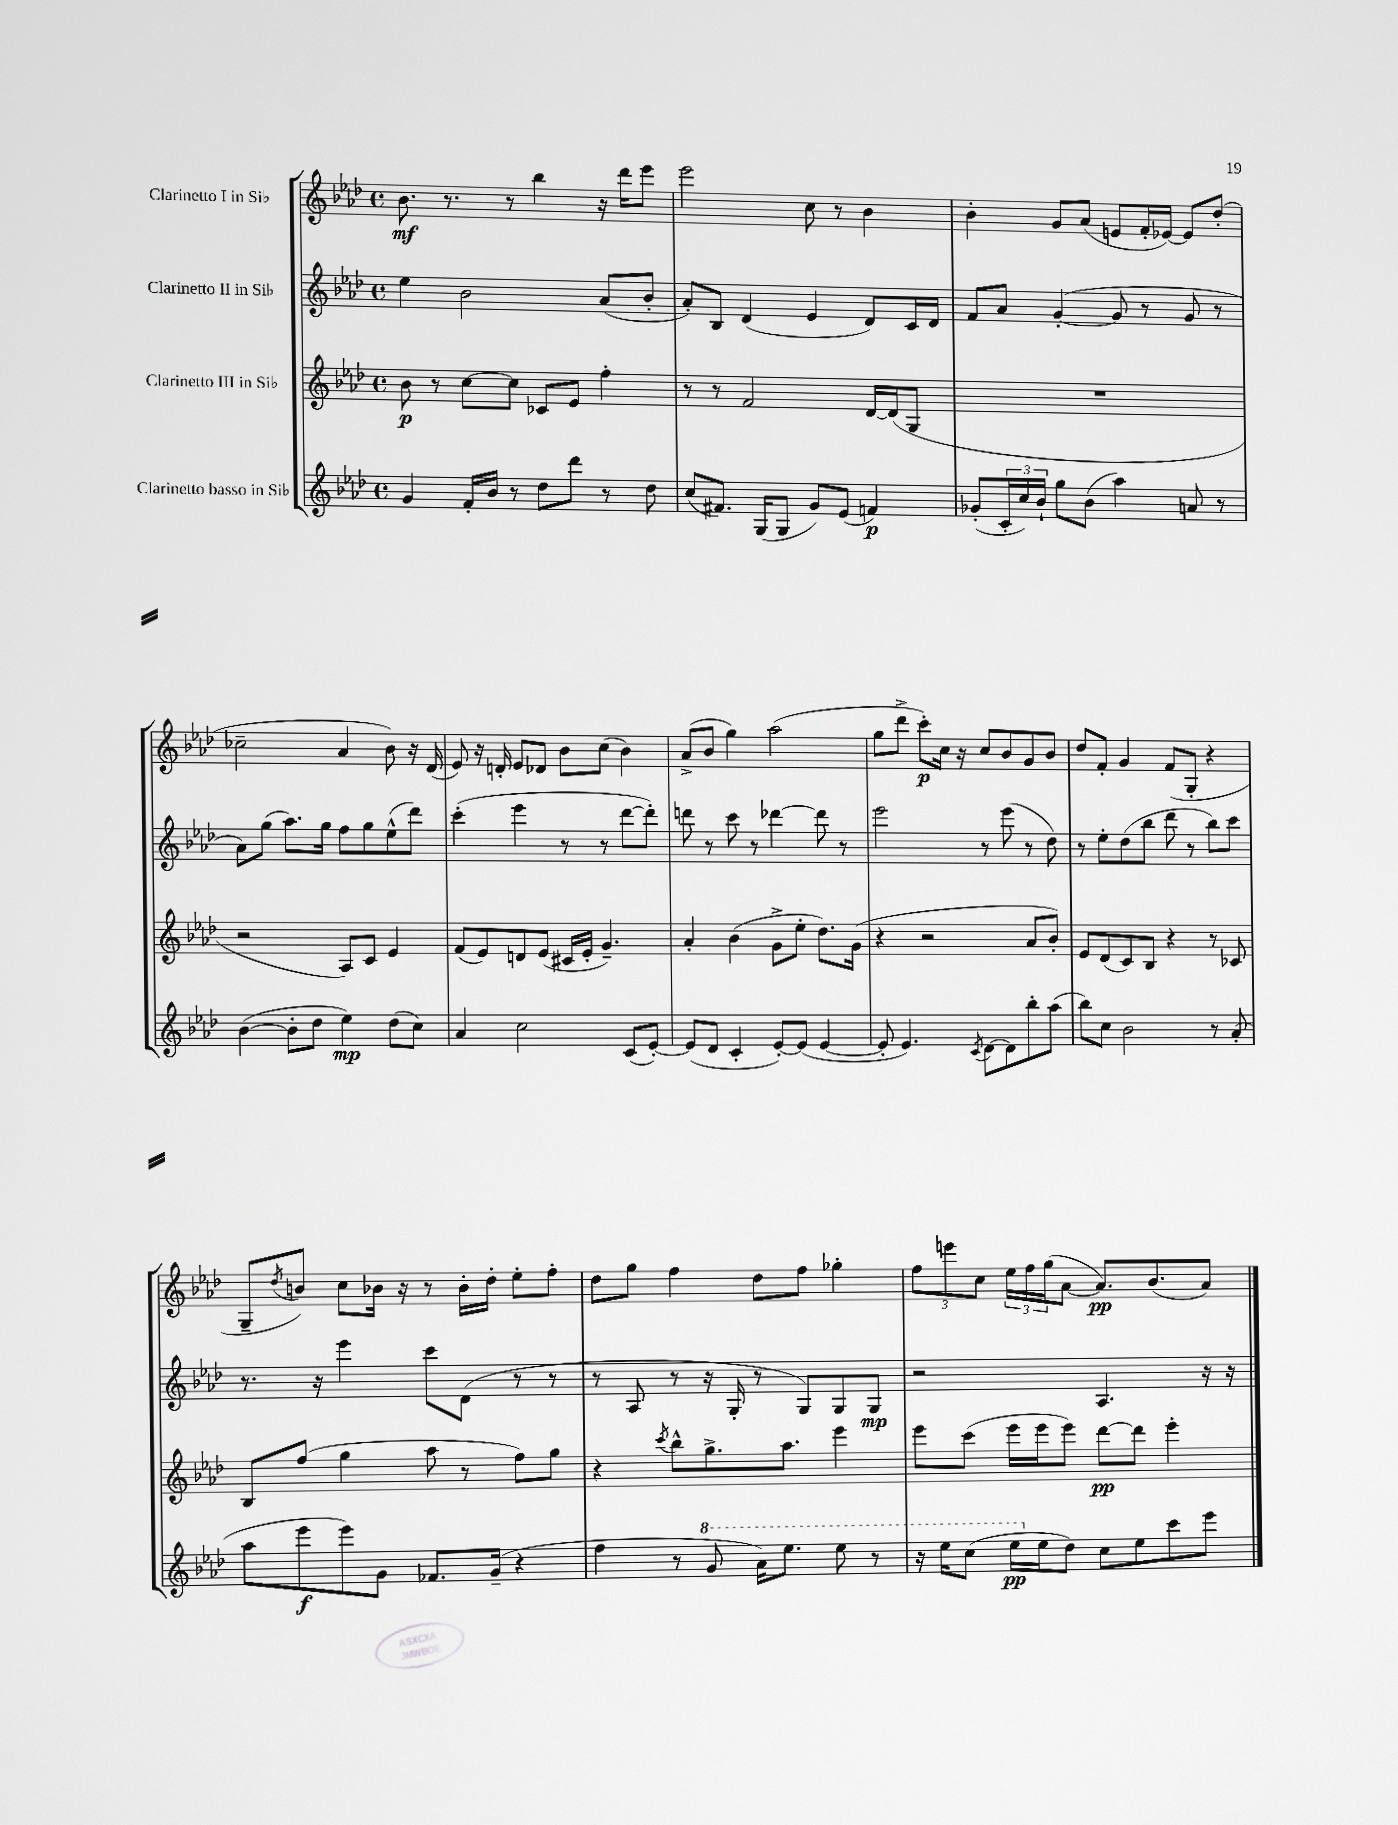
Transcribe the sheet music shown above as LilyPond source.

<<
\new StaffGroup <<
\new Staff = "s0" \with { instrumentName = "Clarinetto I in Sib" } {
    \clef treble \key aes \major \defaultTimeSignature \time 4/4
    bes'8.\mf r8. r8 bes''4 r16 des'''16 ees'''8 |
    ees'''2 c''8 r8 bes'4 |
    bes'4-. g'8 aes'8( e'8 f'16-. ees'16~) ees'8 des''8-.( |
    ces''2-- aes'4 bes'8) r16 des'16( |
    ees'8) r16 d'16-. ees'8 des'8 bes'8 c''8( bes'4) |
    aes'8->( bes'8 g''4) aes''2( |
    g''8 des'''8-> c'''8-.\p) c''16 r16 c''8 bes'8 g'8 bes'8 |
    des''8 f'8-. g'4 f'8( g8-. r4 |
    g8-- \acciaccatura { des''8 } b'8) c''8 bes'16 r16 r8 bes'16-. des''16-. ees''8-. f''8-. |
    des''8 g''8 f''4 des''8 f''8 ges''4-. |
    \tuplet 3/2 { f''8 e'''8 c''8 } \tuplet 3/2 { ees''16 f''16 g''16( } aes'8~ aes'8.\pp) bes'8.( aes'8) \bar "|." |
}
\new Staff = "s1" \with { instrumentName = "Clarinetto II in Sib" } {
    \clef treble \key aes \major \defaultTimeSignature \time 4/4
    ees''4 bes'2 aes'8( bes'8-. |
    aes'8-.) bes8 des'4( ees'4 des'8) c'16 des'16 |
    f'8 aes'8 g'4~-.( g'8 r8 g'8 r8 |
    aes'8) g''8( aes''8.) g''16 f''8 g''8 ees''8-^( des'''8) |
    c'''4-.( ees'''4 r8 r8 des'''8~ des'''8-.) |
    d'''8 r8 c'''8 r8 des'''4~ des'''8 r8 |
    ees'''2 r8 ees'''8( r8 des''8) |
    r8 ees''8-. des''8( bes''8 des'''8 r8 bes''8) c'''8 |
    r8. r16 ees'''4 c'''8 des'8( r8 r8 |
    r8 aes8 r8 r16 g16-. r8 g8) g8 g8\mp |
    r2 aes4. r16 r16 \bar "|." |
}
\new Staff = "s2" \with { instrumentName = "Clarinetto III in Sib" } {
    \clef treble \key aes \major \defaultTimeSignature \time 4/4
    bes'8\p r8 c''8~ c''8 ces'8 ees'8 f''4-. |
    r8 r8 f'2 des'16~ des'16( g8 |
    R1 |
    r2 aes8) c'8 ees'4 |
    f'8( ees'8) d'8 ees'8( cis'16 ees'16-. g'4.--) |
    aes'4-. bes'4( g'8-> ees''8-. des''8.) g'16( |
    r4 r2 aes'8 bes'8-.) |
    ees'8 des'8( c'8) bes8 r4 r8 ces'8 |
    bes8 f''8( g''4 aes''8 r8 f''8) g''8 |
    r4 \acciaccatura { c'''8 } bes''8-^ g''8.-> aes''8. ees'''4 |
    ees'''8 c'''8( ees'''16 ees'''16 ees'''8) des'''8~\pp des'''8 ees'''4-. \bar "|." |
}
\new Staff = "s3" \with { instrumentName = "Clarinetto basso in Sib" } {
    \clef treble \key aes \major \defaultTimeSignature \time 4/4
    g'4 f'16-. bes'16 r8 des''8 des'''8 r8 des''8 |
    c''8( fis'8.) g16( g8 g'8) ees'8( f'4\p) |
    ges'8-.( \tuplet 3/2 { c'16-. c''16) bes'16-! } g''8 bes'8( aes''4) a'8 r8 |
    bes'4~( bes'8-. des''8 ees''4\mp) des''8( c''8) |
    aes'4 c''2 c'8( ees'8~-.) |
    ees'8( des'8 c'4-. ees'8~-.) ees'8( ees'4~ |
    ees'8-. ees'4.) \acciaccatura { c'8 } des'8~ des'8 bes''8-. aes''8( |
    bes''8) c''8 bes'2 r8 aes'8-.( |
    aes''8 ees'''8\f ees'''8) g'8 fes'8. g'16--( r4 |
    f''4 r8 \ottava #1 g''8 aes''16) ees'''8. ees'''8 r8 |
    r16 ees'''16 c'''8( ees'''16\pp \ottava #0 ees''16 des''8) c''8 ees''8 c'''8 ees'''8 \bar "|." |
}
>>
>>
\layout { \context { \Score \remove "Bar_number_engraver" } }
